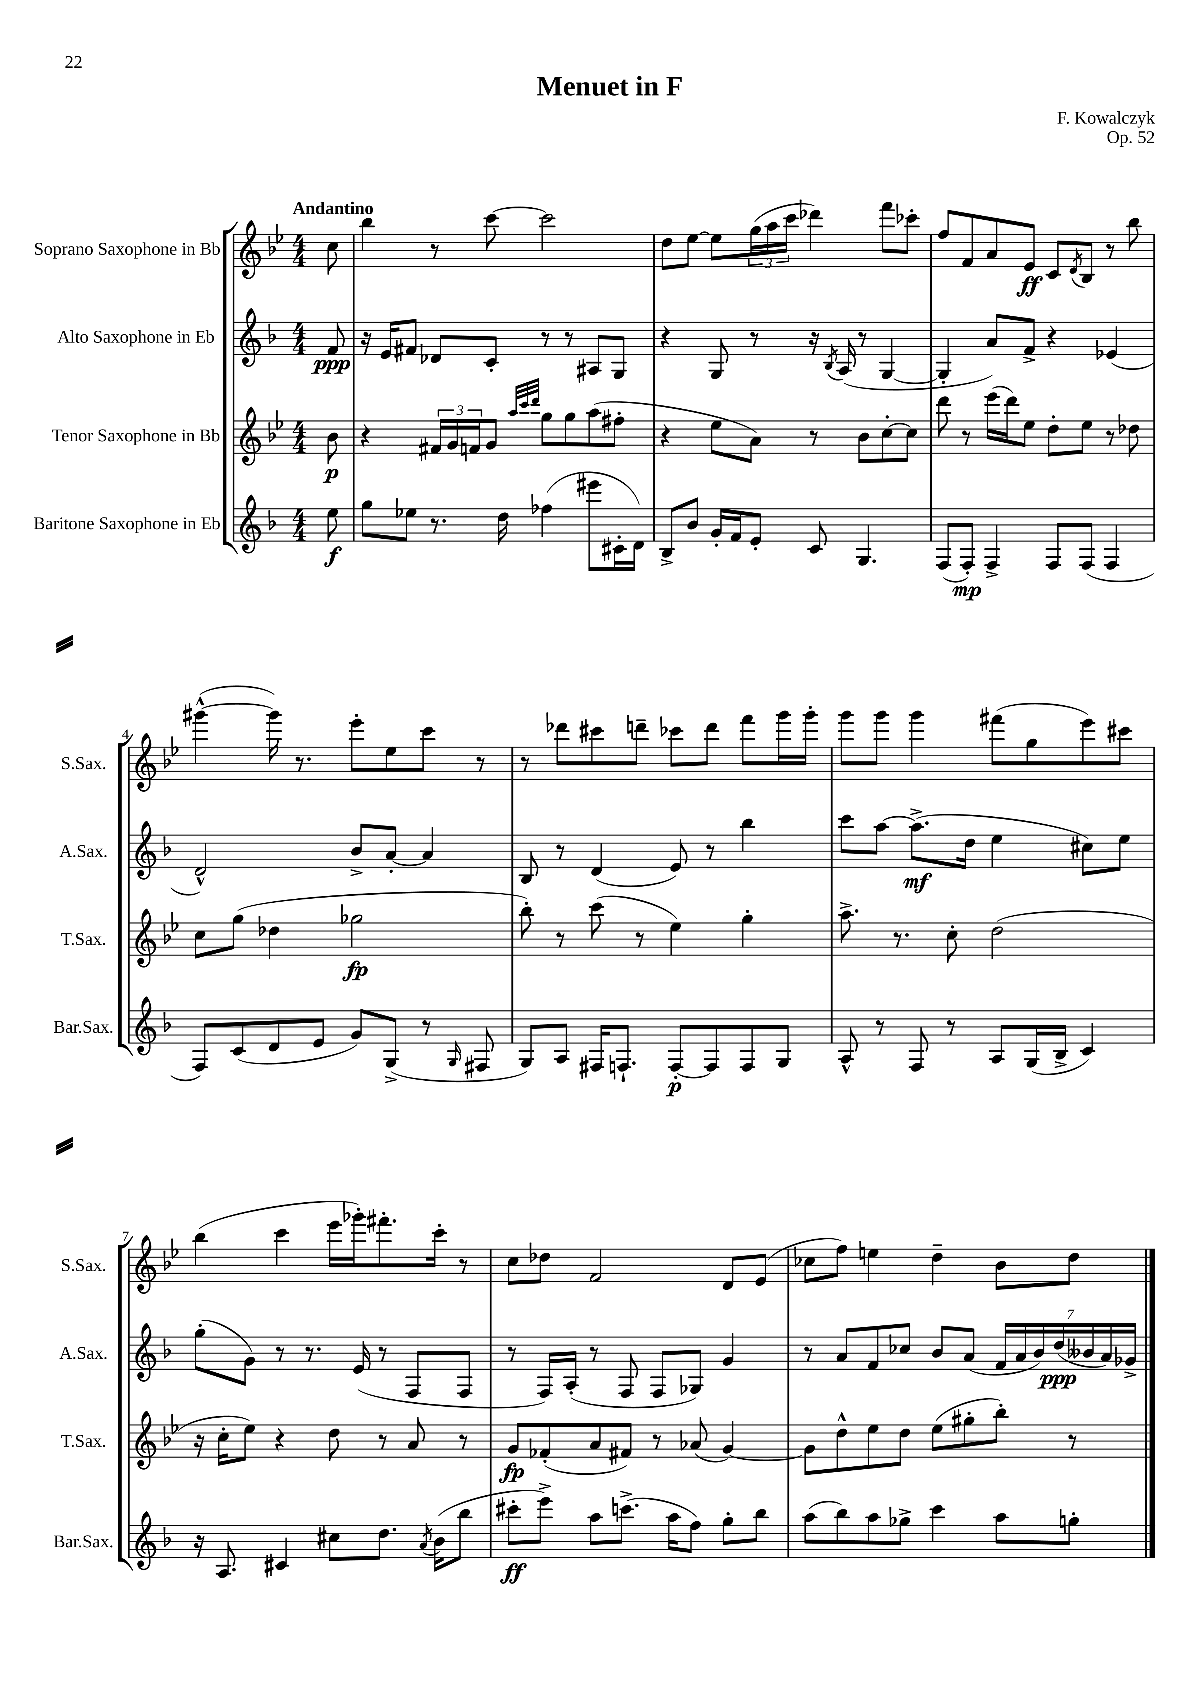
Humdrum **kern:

**kern	**kern	**kern	**kern
*staff4	*staff3	*staff2	*staff1
*clefG2	*clefG2	*clefG2	*clefG2
*k[b-]	*k[b-e-]	*k[b-]	*k[b-e-]
*M4/4	*M4/4	*M4/4	*M4/4
8ee	8b-	8f	8cc
=	=	=	=
8gg	4r	16r	4bb-
.	.	16e	.
8ee-	.	8f#	.
8.r	24f#	8d-	8r
.	24g	.	.
.	24f	.	.
.	8g	8c'	[8ccc
16dd	.	.	.
.	32qqaa	.	.
.	32qqccc	.	.
.	32qqddd	.	.
(4ff-	8gg	8r	2ccc]
.	8gg	8r	.
8eee#	(8aa	8A#	.
16c#'	8ff#'	8G	.
16d)	.	.	.
=	=	=	=
8B-^	4r	4r	8dd
8b-	.	.	[8ee-
16g'	8ee-	8G	8ee-]
16f	.	.	.
8e'	8a)	8r	(24gg
.	.	.	24aa
.	.	.	24ccc
8c	8r	16r	4ddd-)
.	.	8qB-	.
.	.	(16A	.
4.G	8b-	8r	.
.	[8cc'	[4G	8fff
.	8cc]	.	8ccc-'
=	=	=	=
(8F	8ddd	4G']	8ff
8F')	8r	.	8f
4F^	(16eee-	8a)	8a
.	16ddd)	.	.
.	8ee-	8f^	8e-
8F	8dd'	4r	8c
.	.	.	8qd
(8F	8ee-	.	8B-
4F	8r	(4e-	8r
.	8dd-	.	8bb-
=	=	=	=
8F)	8cc	2d^^)	([4ggg#^^
(8c	(8gg	.	.
8d	4dd-	.	16ggg#])
.	.	.	8.r
8e	.	.	.
8g)	2gg-	8b-^	8eee-'
(8G^	.	[8a'	8ee-
8r	.	4a]	8ccc
16qqG	.	.	.
8F#	.	.	8r
=	=	=	=
8G)	8bb-')	8B-	8r
8A	8r	8r	8ddd-
16F#	(8ccc	(4d	8ccc#
8.F`	.	.	.
.	8r	.	8ddd~
[8F'	4ee-)	8e)	8ccc-
8F]	.	8r	8ddd
8F	4gg'	4bb-	8fff
8G	.	.	16ggg
.	.	.	16ggg'
=	=	=	=
8A^^	8.aa^	8ccc	8ggg
8r	.	[8aa	8ggg
.	8.r	.	.
8F	.	(8.aa^]	4ggg
8r	8cc'	.	.
.	.	16dd	.
8A	(2dd	4ee	(8fff#
(16G	.	.	8gg
16B-^	.	.	.
4c)	.	8cc#)	8eee-)
.	.	8ee	8ccc#
=	=	=	=
16r	16r	(8gg'	(4bb-
8.A	16cc'	.	.
.	8ee-)	8g)	.
4c#	4r	8r	4ccc
.	.	8.r	.
8cc#	8dd	.	16eee-
.	.	(16e	16ggg-')
8.dd	8r	8r	8.fff#'
.	8a	8F	.
8qa	.	.	.
(16b-	.	.	16ccc'
8bb-	8r	8F	8r
=	=	=	=
8ccc#'	8g	8r	8cc
8eee^)	(8f-'	16F)	8dd-
.	.	(16A'	.
8aa	8a	8r	2f
(8.ccc^	8f#)	8F	.
.	8r	8F	.
16aa	.	.	.
8ff)	(8a-	8G-)	.
8gg'	[4g)	4g	8d
8bb-	.	.	(8e-
=	=	=	=
(8aa	8g]	8r	8cc-
8bb-)	8dd^^	8a	8ff)
8aa	8ee-	8f	4ee
8gg-^	8dd	8cc-	.
4ccc	(8ee-	8b-	4dd~
.	8gg#'	(8a	.
8aa	8bb-')	28f	8b-
.	.	28a	.
.	.	28b-)	.
.	.	(28dd	.
8gg'	8r	.	8dd
.	.	28b--	.
.	.	28a)	.
.	.	28g-^	.
==	==	==	==
*-	*-	*-	*-
